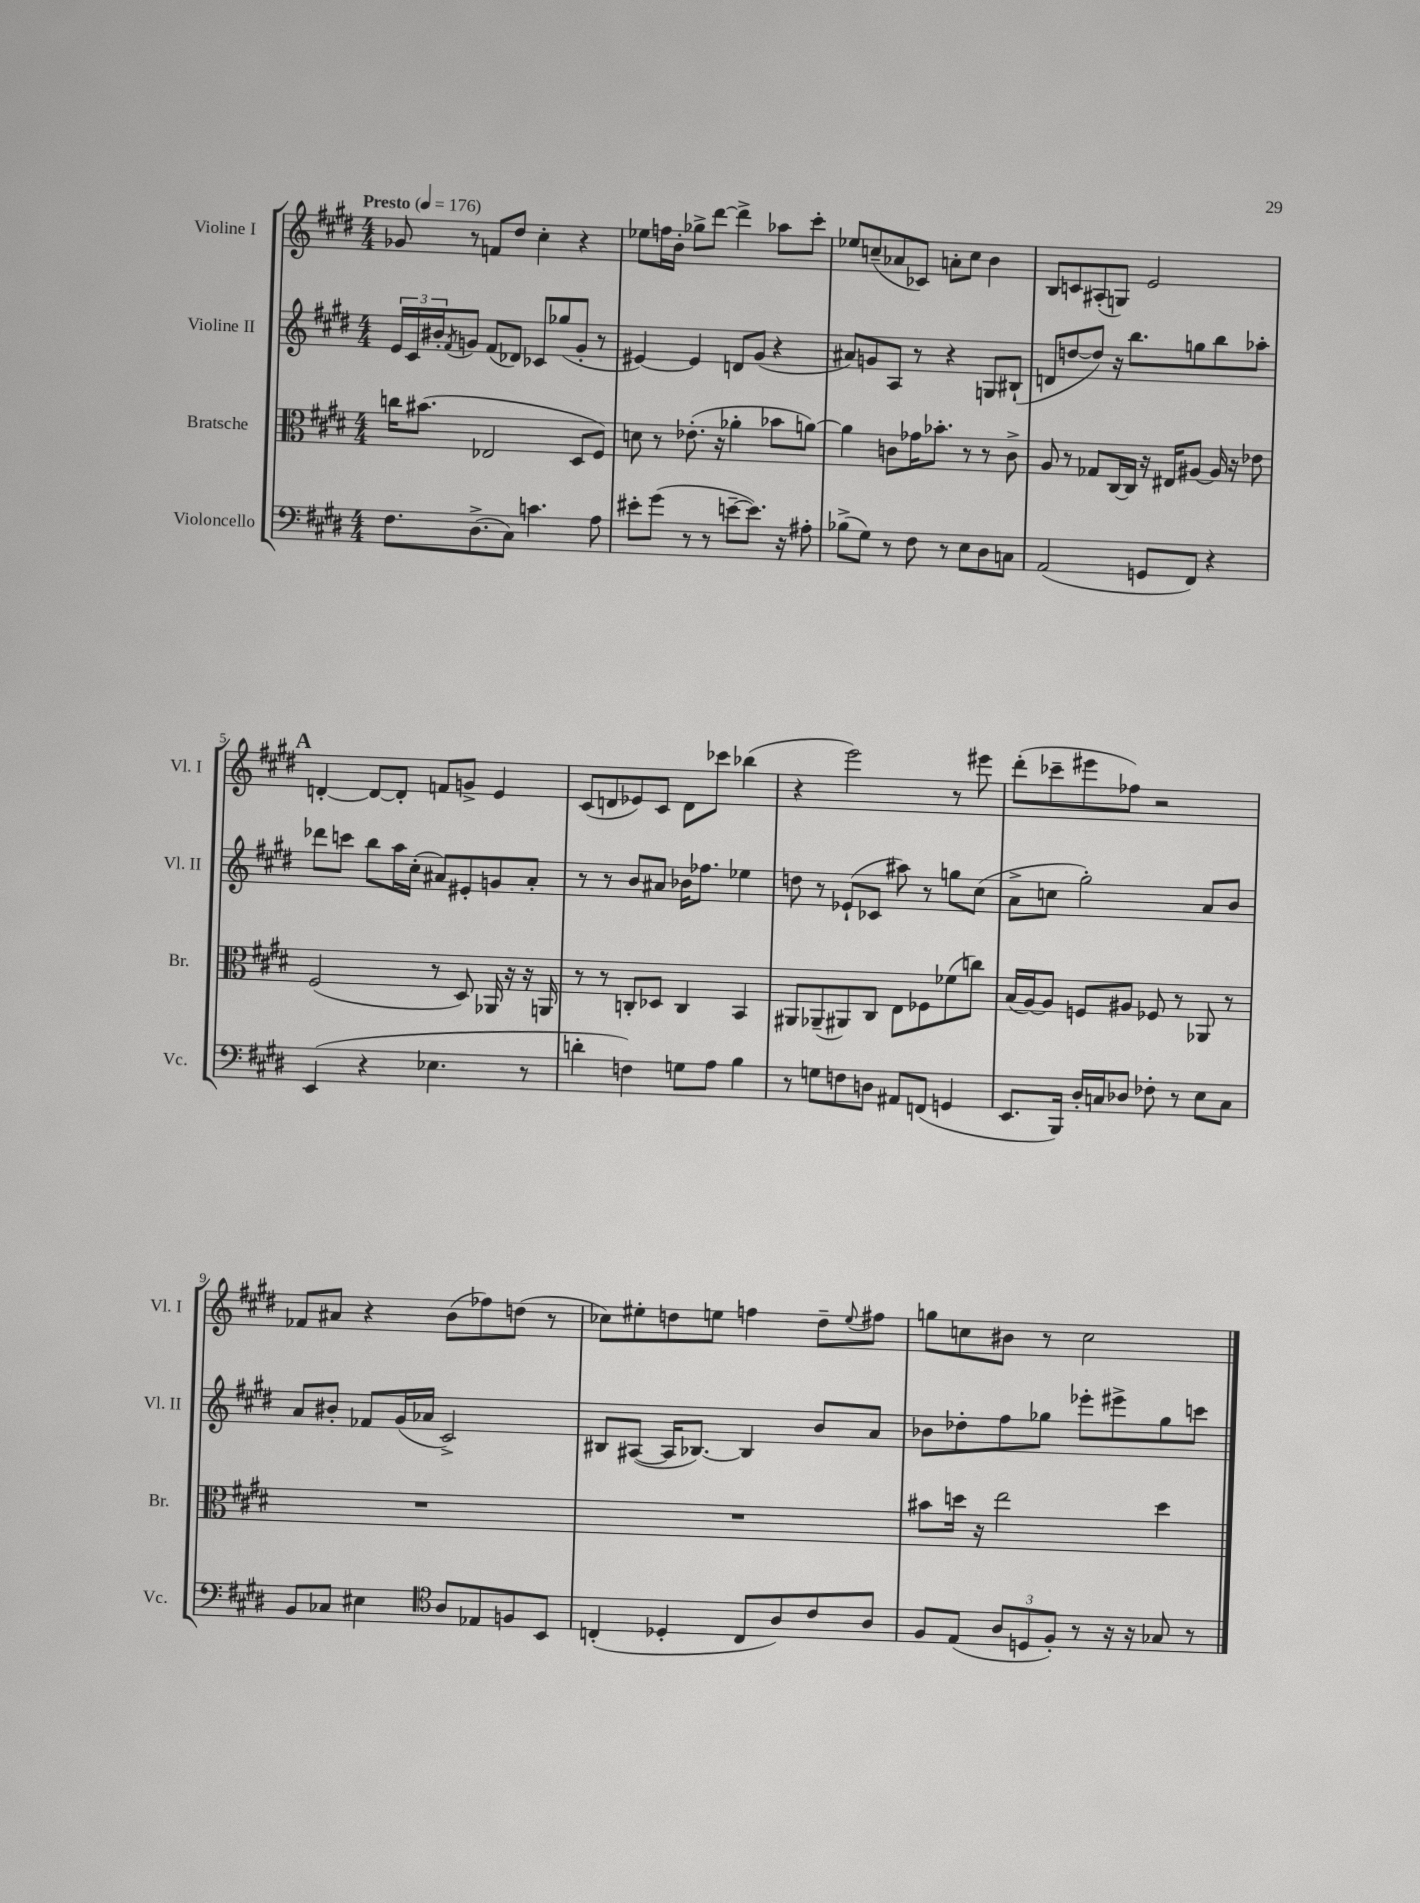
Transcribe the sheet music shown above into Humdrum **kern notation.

**kern	**kern	**kern	**kern
*staff4	*staff3	*staff2	*staff1
*clefF4	*clefC3	*clefG2	*clefG2
*k[f#c#g#d#]	*k[f#c#g#d#]	*k[f#c#g#d#]	*k[f#c#g#d#]
*M4/4	*M4/4	*M4/4	*M4/4
*MM176	*MM176	*MM176	*MM176
8.F#	16cc	24e	8g-
.	.	24c#	.
.	(8.b#	.	.
.	.	24b#'	.
.	.	8qf#	.
.	.	8g	8r
(8.D#^	.	.	.
.	2E-	(8f#	8f
8C#)	.	8d-)	8dd#
4.c	.	8c-	4cc#'
.	.	(8gg-	.
.	8D#	8g'	4r
8A	8F#)	8r	.
=	=	=	=
8e#'	8d	[4e#)	8ee-
(8g#	8r	.	16ff
.	.	.	16b'
8r	(8.e-'	4e#]	8gg-^
8r	.	.	[8ddd#
.	16r	.	.
[8e~	4a-'	8d	4ddd#^]
8.e])	.	(8g#	.
.	8b-	4r	8aa-
16r	.	.	.
8A#'	[8a)	.	8ccc#'
=	=	=	=
(8B-^	4a]	8a#)	8ee-
8G#)	.	8g	(8cc~
8r	8c	8A	8a-
8F#	16g-	8r	8c-)
.	8.b-'	.	.
8r	.	4r	8a'
8E	8r	.	8cc
8D#	8r	8G	4b
8C	8c^	(8B#`	.
=	=	=	=
(2AA	8A	8d	8B
.	8r	[8dd	8c
.	8G-	8dd])	(8A#'
.	[16C#	16r	8G)
.	16C#]	8.bb	.
8GG	16r	.	2e
.	16E#	.	.
8FF#)	[8A#	8gg	.
4r	16A#]	8bb	.
.	16r	.	.
.	8e-	8aa-'	.
=	=	=	=
(4EE	(2F#	8ddd-	[4d'
.	.	8ccc	.
4r	.	8bb	8d_
.	.	16aa	8d']
.	.	(16cc#'	.
4.E-	8r	8a#)	8f
.	8D#)	8e#'	8g^
.	16AA-	8g	4e
.	16r	.	.
8r	16r	8a#'	.
.	16AA	.	.
=	=	=	=
4d'	8r	8r	(8c#
.	8r	8r	8d
4F)	8C'	8b	8e-)
.	8D-	8a#	8c#
8G	4C	16b-	8d
.	.	8.ff-	.
8A	.	.	8ccc-
4B	4BB	4ee-	(4bb-
=	=	=	=
8r	8AA#	8dd	4r
8G	(8AA-~	8r	.
8F	8AA#)	(8e-`	2eee)
8D	8C#	8c-	.
8AA#	8E	8aa#)	.
(8FF	8F-	8r	.
4GG	(8f-	8gg	8r
.	8cc)	(8cc#	8eee#
=	=	=	=
8.EE	(16B	8a^	(8ddd#'
.	[16A)	.	.
.	8A]	8cc	8ccc-~
16BBB)	.	.	.
16D#'	8F	2gg#')	8eee#
16C	.	.	.
8D-	8A#	.	8ff-)
8F-'	8F-	.	2r
8r	8r	.	.
8E	8AA-	8a	.
8C	8r	8b	.
=	=	=	=
8BB	1r	8a	8f-
8C-	.	8b#'	8a#
4E#	.	8f-	4r
.	.	(16g#	.
.	.	16a-	.
*clefC4	*	*	*
8A	.	2c#^)	(8b
8E-	.	.	8ff-)
8F	.	.	(8dd
8BB	.	.	8r
=	=	=	=
(4C'	1r	8B#	8cc-)
.	.	([8A#	8ee#'
4D-'	.	16A#]	8dd
.	.	[8.B-)	.
.	.	.	8ee
8C	.	4B-]	4ff
8A)	.	.	.
8c#	.	8b	8dd~
.	.	.	8qqee
8A	.	8a	8ff#
=	=	=	=
8F#	8b#	8b-	8gg
(8E	16dd	8dd-'	8cc
.	16r	.	.
12A	2ee	8ff#	8b#
12D	.	.	.
.	.	8gg-	8r
12F#')	.	.	.
8r	.	8eee-'	2cc
16r	.	8eee#^	.
16r	.	.	.
8G-	4dd	8gg-	.
8r	.	8ccc	.
==	==	==	==
*-	*-	*-	*-
